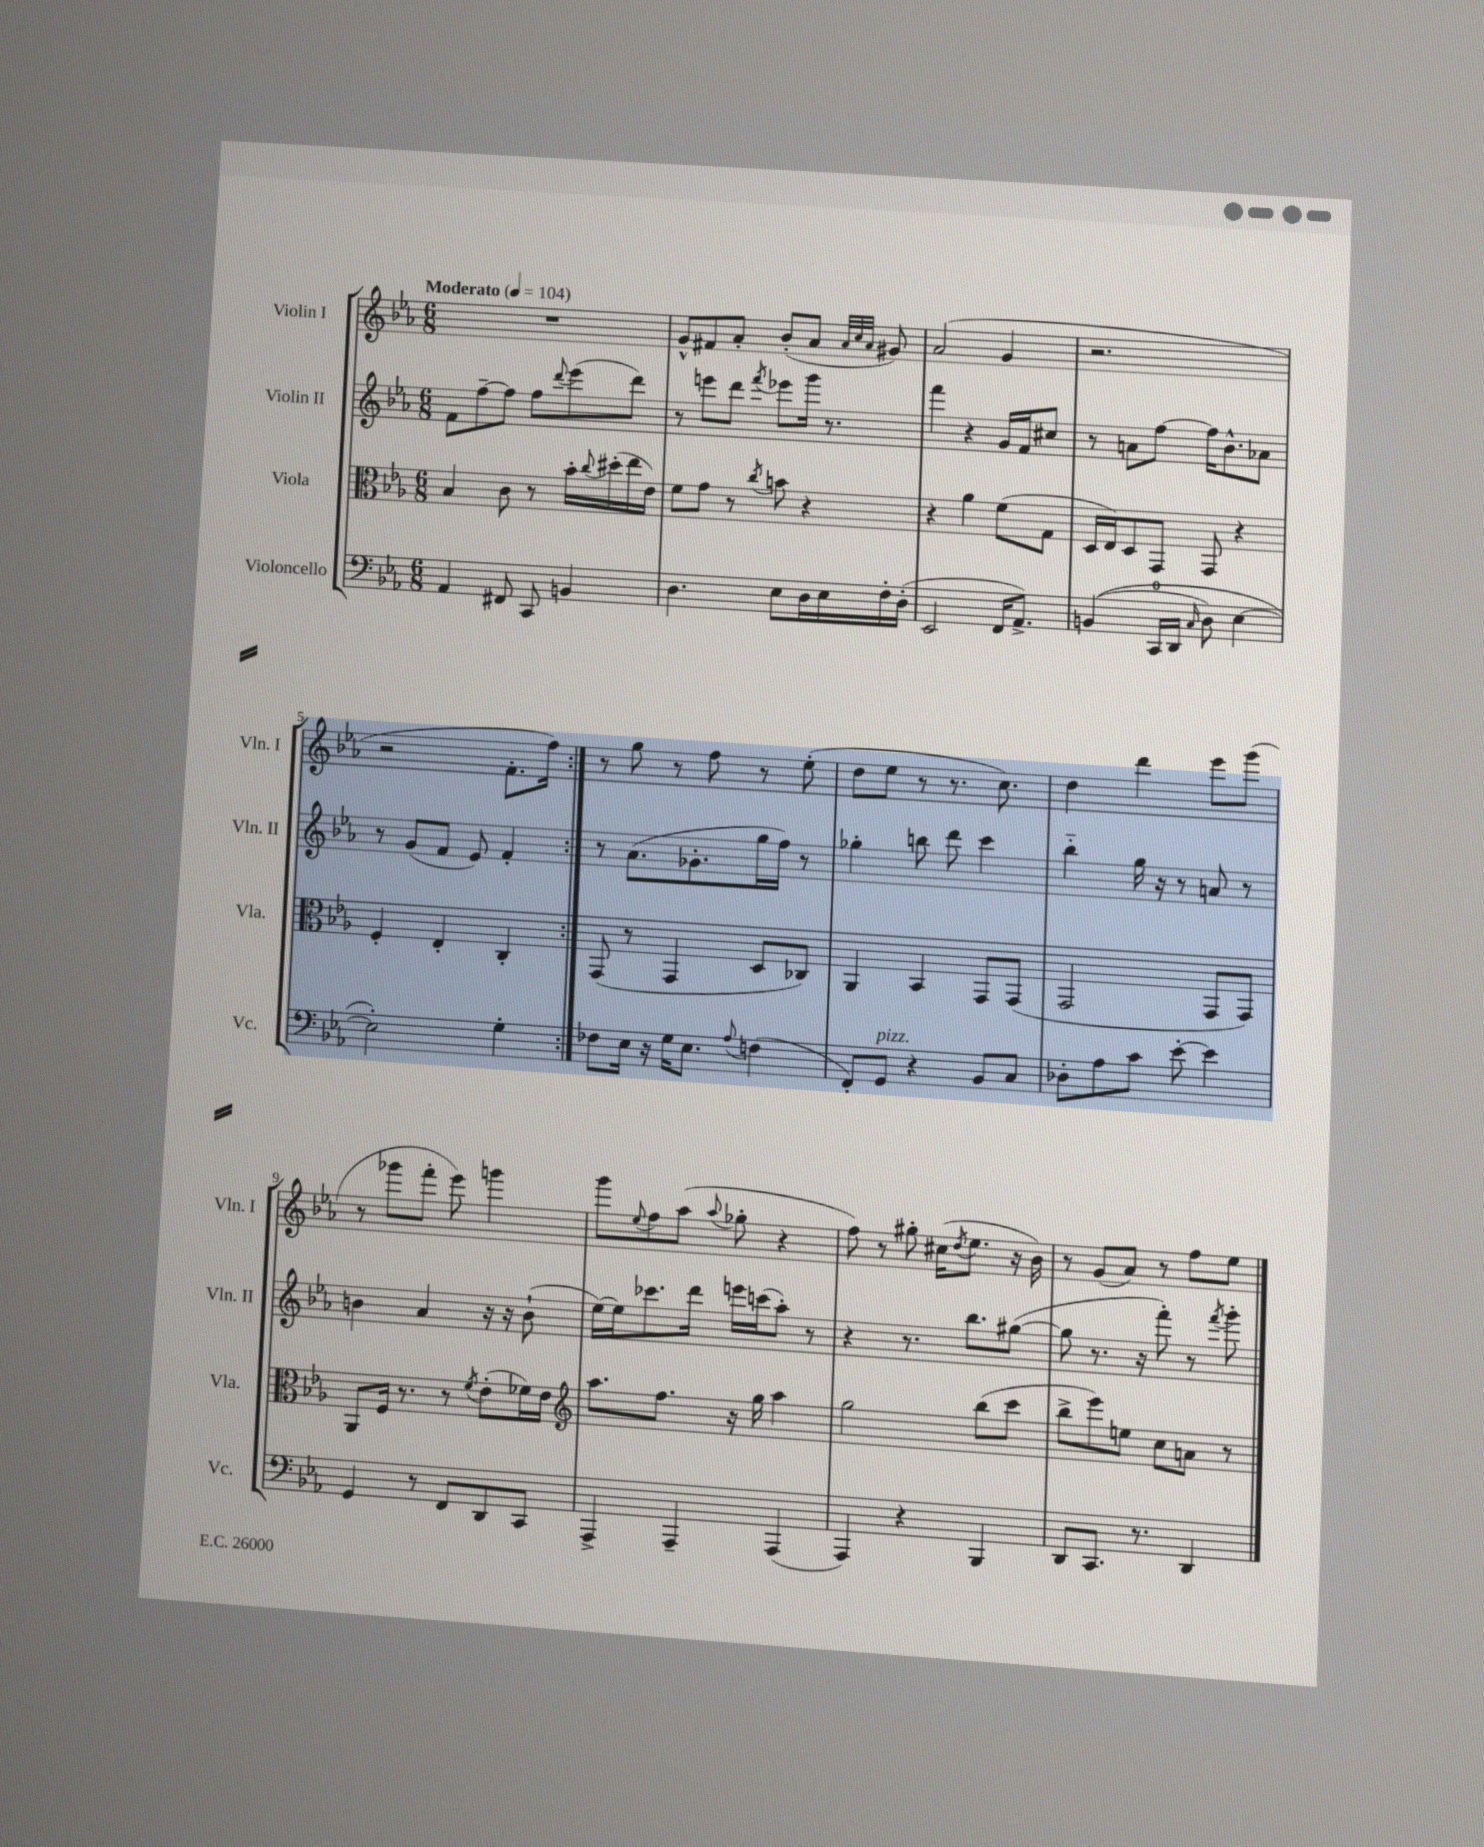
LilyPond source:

<<
\new StaffGroup <<
\new Staff = "s0" \with { instrumentName = "Violin I" shortInstrumentName = "Vln. I" } {
    \clef treble \key ees \major \numericTimeSignature \time 6/8 \tempo "Moderato" 4 = 104
    \repeat volta 2 { R2. |
    g'8-^ fis'8 aes'8-. bes'8-.( aes'8 \grace { aes'32 c''32 aes'32 } gis'8) |
    aes'2( g'4 |
    r2. |
    r2 f'8.-. f''16) | }
    r8 g''8 r8 f''8 r8 ees''8-.( |
    d''8 ees''8 r8 r8. c''8.) |
    d''4 d'''4 ees'''8 g'''8( |
    r8 ges'''8 f'''8-. ees'''8) g'''4 |
    g'''8 \appoggiatura { ees''8 } f''8 aes''8( \appoggiatura { aes''8 } ges''8-. r4 |
    f''8) r8 gis''8-. cis''16( \acciaccatura { d''8 } ees''8. r16 bes'16) |
    r8 g'8( aes'8) r8 f''8 ees''8 \bar "|." |
}
\new Staff = "s1" \with { instrumentName = "Violin II" shortInstrumentName = "Vln. II" } {
    \clef treble \key ees \major \numericTimeSignature \time 6/8
    \repeat volta 2 { f'8 f''8~-- f''8 f''8 \appoggiatura { d'''8 } ees'''8( d'''8) |
    r8 e'''8 d'''8 \acciaccatura { f'''8 } ees'''8 g'''16 r8. |
    f'''4 r4 g'16 f'16 cis''8 |
    r8 a'8 f''8~ f''16 bes'8.-^ aes'8 |
    r8 g'8( f'8 ees'8) f'4-. | }
    r8 aes'8.( ges'8.-. g''16 f''16) r8 |
    ges''4-. b''8 d'''8 c'''4 |
    bes''4-_ g''16 r16 r8 a'8 r8 |
    b'4 aes'4 r16 r16 b'8-!( |
    ees''16~) ees''16 ces'''8. d'''16 e'''16 c'''16( aes''8-.) r8 |
    r4 r8. bes''8. gis''8~( |
    gis''8 r8. r16 f'''8-.) r8 \acciaccatura { f'''8 } g'''8-. \bar "|." |
}
\new Staff = "s2" \with { instrumentName = "Viola" shortInstrumentName = "Vla." } {
    \clef alto \key ees \major \numericTimeSignature \time 6/8
    \repeat volta 2 { bes4 c'8 r8 bes'16-. \appoggiatura { c''8 } dis''16-.( ees''16 ees'16) |
    f'8 g'8 r8 \acciaccatura { c''8 } b'8 r4 |
    r4 aes'4 f'8( g8 |
    d16 ees16) d8 g,8 g,8 r4 |
    f4-. ees4-. c4-. | }
    g,8( r8 g,4 d8 ces8) |
    aes,4 bes,4 g,8 g,8( |
    g,2 g,8 g,8) |
    aes,8 f16 r8. r8 \acciaccatura { f'8 } ees'8-.( fes'16) ees'16 |
    \clef treble aes''8. f''8. r16 g''16 aes''4 |
    g''2 bes''8( c'''8 |
    bes''8-> ees'''8) e''8 c''8 a'8 r8 \bar "|." |
}
\new Staff = "s3" \with { instrumentName = "Violoncello" shortInstrumentName = "Vc." } {
    \clef bass \key ees \major \numericTimeSignature \time 6/8
    \repeat volta 2 { aes,4 fis,8 c,8 b,4 |
    d4. ees8 d16 ees16 f16-. d16-.( |
    ees,2 f,16 aes,8.->) |
    b,4(\( c,16-0 d,16 \grace { c16 } d8) ees4~ |
    ees2-.\) g4-. | }
    fes8 ees16 r16 g16 ees8. \appoggiatura { aes8 } f4( |
    f,8-.) g,8^\markup { \italic "pizz." } r4 bes,8 c8 |
    des8-. aes8 c'8 ees'8~-. ees'4 |
    g,4 r8 f,8 d,8 c,8 |
    aes,,4-> aes,,4-- aes,,4( |
    aes,,4) r4 bes,,4 |
    d,8 c,8. r8. d,4 \bar "|." |
}
>>
>>
